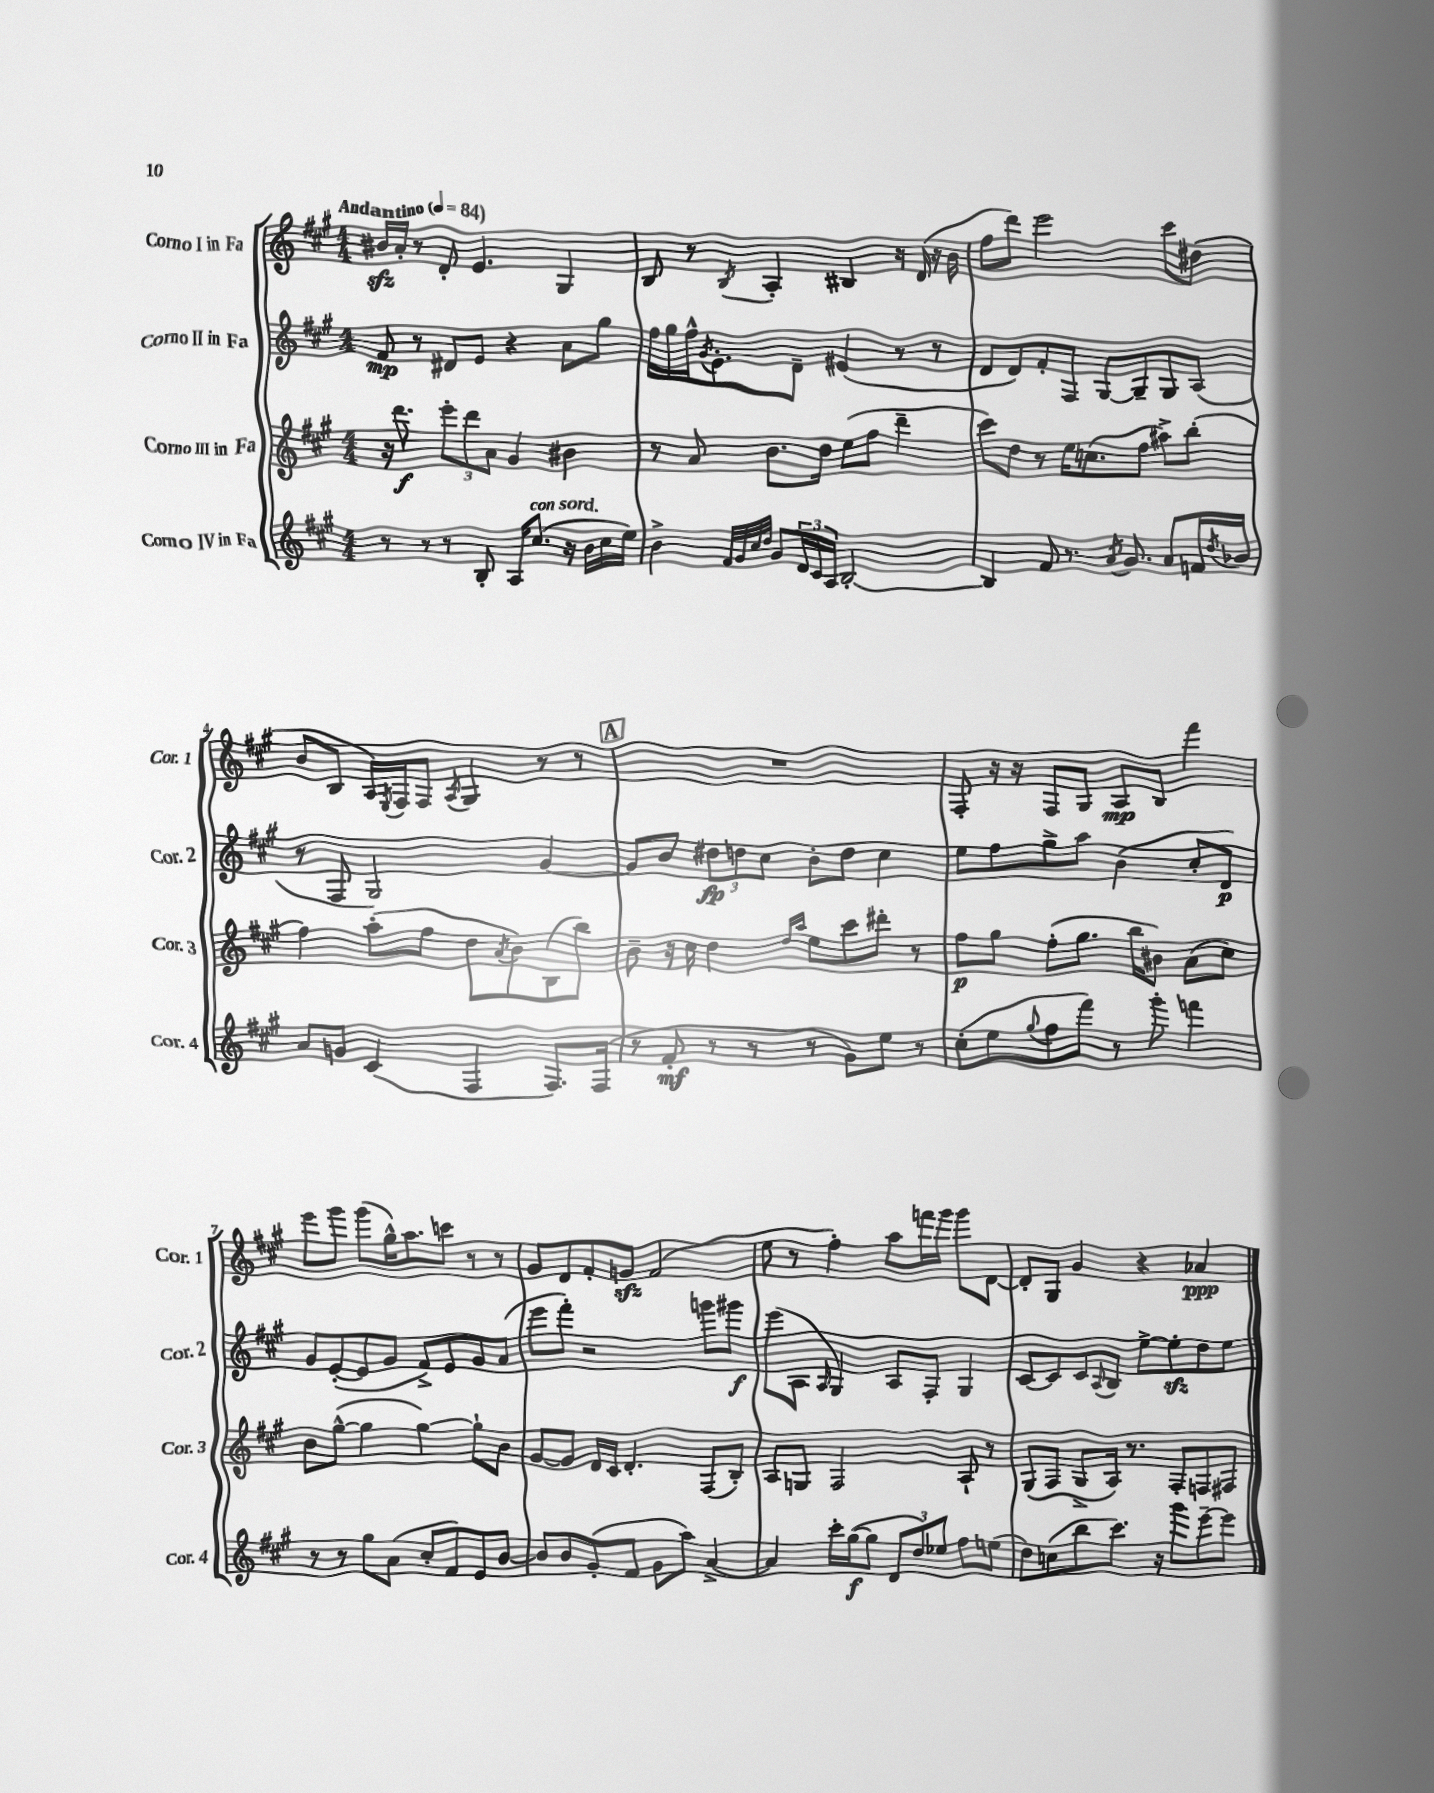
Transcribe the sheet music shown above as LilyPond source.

<<
\new StaffGroup <<
\new Staff = "s0" \with { instrumentName = "Corno I in Fa" shortInstrumentName = "Cor. 1" } {
    \clef treble \key a \major \numericTimeSignature \time 4/4 \tempo "Andantino" 4 = 84
    bis'16\sfz a'16-. r8 d'8-. e'4. gis4 |
    b8 r8 \acciaccatura { b8 } a4-. bis4 r16 d'16( r16 b'16 |
    fis''8 d'''8) e'''2 cis'''8 dis''8( |
    b'8 b8 a16) \acciaccatura { e8 } fis16 fis8 \acciaccatura { a8 } gis4 r8 r8 |
    \mark \markup { \box "A" } R1 |
    fis8-. r16 r16 fis8 gis8 a8\mp b8 fis'''4 |
    e'''8 gis'''8 gis'''8( gis''16-^) a''8. c'''8 r8 r8 |
    gis'8 d'8 fis'8-. g'8\sfz fis'2( |
    e''8 r8 fis''4-.) a''8 f'''16 gis'''16 gis'''8 d'8~ |
    d'8-. gis8 gis'4 r4 aes'4\ppp \bar "|." |
}
\new Staff = "s1" \with { instrumentName = "Corno II in Fa" shortInstrumentName = "Cor. 2" } {
    \clef treble \key a \major \numericTimeSignature \time 4/4
    fis'8\mp r8 dis'8 e'8 r4 a'8 gis''8 |
    fis''16 gis''16 fis''16-^ \acciaccatura { gis'8 } e'8.-. d'8-- eis'4( r8 r8 |
    d'8 d'8) fis'8-. fis8 gis8~ gis8-- gis8 a8( |
    r8 fis8 gis2) gis'4~ |
    \mark \markup { \box "A" } gis'8 b'8 \tuplet 3/2 { dis''8\fp d''8 cis''8 } b'8-. d''8 cis''4 |
    e''8 fis''8 gis''8-> a''8 b'4( cis''8-. d'8\p) |
    gis'8 e'8~-.( e'8 gis'8 fis'8->) e'8 gis'8 a'8( |
    e'''8 fis'''8-.) r2 g'''8 gis'''8\f |
    e'''8( a8 \grace { a16 } gis4) a8 fis8-. gis4 |
    cis'8~ cis'8 cis'8 \appoggiatura { a8 } b8 e''8~-> e''8-.\sfz d''8 e''8 \bar "|." |
}
\new Staff = "s2" \with { instrumentName = "Corno III in Fa" shortInstrumentName = "Cor. 3" } {
    \clef treble \key a \major \numericTimeSignature \time 4/4
    r16 d'''8.\f \tuplet 3/2 { e'''8-. d'''8 a'8 } gis'4 bis'4 |
    r8 a'8 b'8. d''16 e''8( fis''8 d'''4-- |
    cis'''8) d''8 r8 e''16 c''8.( fis''8 ais''8->) b''8-.( |
    fis''4) a''8-.( fis''8 d''8 \acciaccatura { a'8 } b'8) b8( b''8) |
    \mark \markup { \box "A" } b'8-- r16 cis''16 d''4 \grace { d''16 a''16 } e''8 cis'''8 dis'''8-. r8 |
    fis''8\p gis''8 fis''8-.( gis''8. b''16 bis'8) a'8( cis''8) |
    b'8 gis''8~-^( gis''4 gis''4~) gis''8-! b'8 |
    gis'8~ gis'8 d'16 cis'16 d'4.-. fis8( b8-.) |
    a8 g8 fis2 a8-! r8 |
    gis8( fis8 gis8-> a16) r8. fis8-. f8 fis8 \bar "|." |
}
\new Staff = "s3" \with { instrumentName = "Corno IV in Fa" shortInstrumentName = "Cor. 4" } {
    \clef treble \key a \major \numericTimeSignature \time 4/4
    r8 r8 r8 b8-. a16 cis''8.^\markup { \italic "con sord." }( r16 b'16 cis''16 e''16) |
    b'4-> \grace { fis'32 gis'32 cis''32 d''32 } gis'8 \tuplet 3/2 { d'16 cis'16 a16 } b2~-. |
    b4 fis'8 r8. \acciaccatura { a'8 } gis'8. a'8 f'16 \acciaccatura { d''8 } bes'16 |
    a'8 g'8 cis'4( fis4 fis8.) fis16( |
    \mark \markup { \box "A" } r8 fis'8-.\mf r8 r8 r8 gis'8) e''8 r8 |
    cis''8-.( e''8 \appoggiatura { gis''8 } fis''8 fis'''8) r8 gis'''8-. f'''4 |
    r8 r8 gis''8 a'8( cis''8-. fis'8) e'8 b'8~ |
    b'8 b'8 gis'8-.( fis'8 gis'8 a''8) a'4~-> |
    a'4 cis'''16-. gis''16~\f( gis''8 \tuplet 3/2 { d'8 d''8) ees''8 } fis''8 e''8( |
    d''8) c''8( b''8 cis'''8.) r16 gis'''8 e'''8~-- e'''8 \bar "|." |
}
>>
>>
